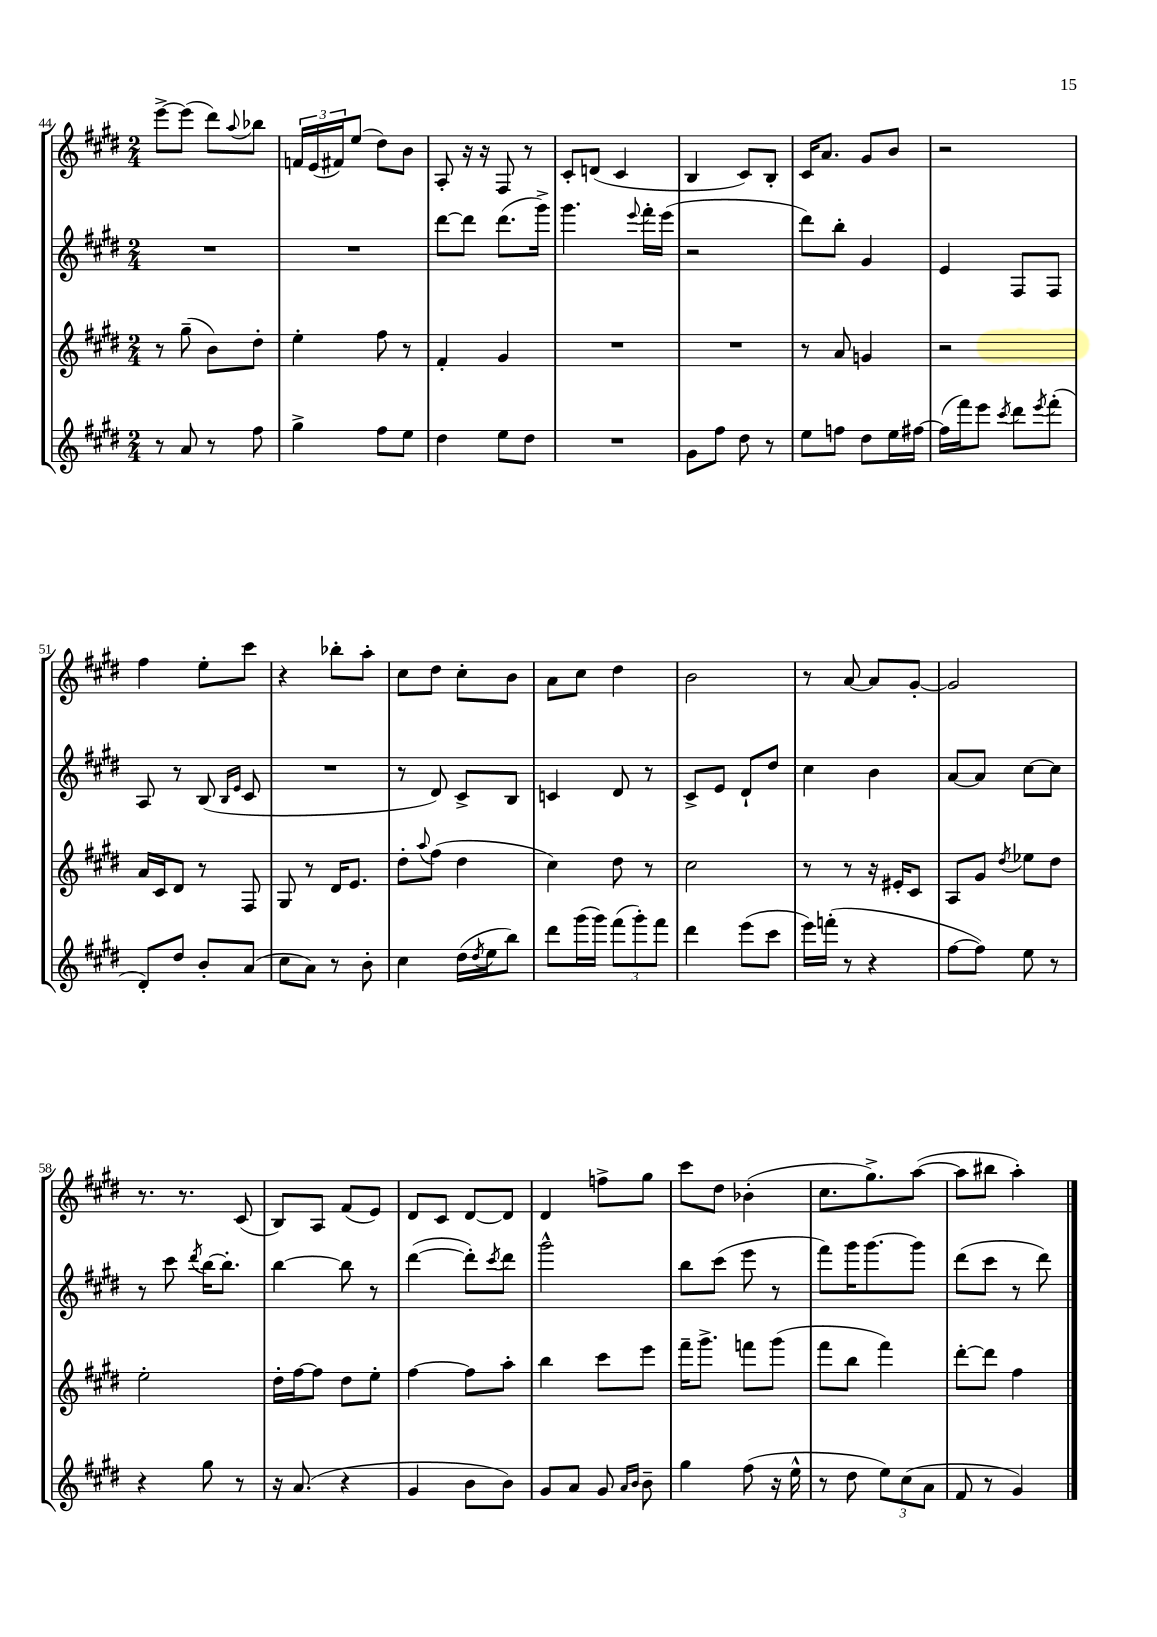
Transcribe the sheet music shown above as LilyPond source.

<<
\new StaffGroup <<
\new Staff = "s0" {
    \clef treble \key e \major \numericTimeSignature \time 2/4
    e'''8~-> e'''8( dis'''8) \appoggiatura { a''8 } bes''8 |
    \tuplet 3/2 { f'16 e'16( fis'16) } e''8( dis''8) b'8 |
    a8-. r16 r16 fis8 r8 |
    cis'8-. d'8( cis'4 |
    b4 cis'8) b8-. |
    cis'16 a'8. gis'8 b'8 |
    r2 |
    fis''4 e''8-. cis'''8 |
    r4 bes''8-. a''8-. |
    cis''8 dis''8 cis''8-. b'8 |
    a'8 cis''8 dis''4 |
    b'2 |
    r8 a'8~ a'8 gis'8~-. |
    gis'2 |
    r8. r8. cis'8( |
    b8) a8 fis'8( e'8) |
    dis'8 cis'8 dis'8~ dis'8 |
    dis'4 f''8-> gis''8 |
    cis'''8 dis''8 bes'4-.( |
    cis''8. gis''8.->) a''8~( |
    a''8 bis''8 a''4-.) \bar "|." |
}
\new Staff = "s1" {
    \clef treble \key e \major \numericTimeSignature \time 2/4
    R2 |
    R2 |
    dis'''8~ dis'''8 dis'''8.( gis'''16->) |
    gis'''4. \appoggiatura { e'''8 } fis'''16-. e'''16( |
    r2 |
    dis'''8) b''8-. gis'4 |
    e'4 fis8 fis8 |
    a8 r8 b8( \grace { b16 e'16 } cis'8 |
    R2 |
    r8 dis'8) cis'8-> b8 |
    c'4 dis'8 r8 |
    cis'8-> e'8 dis'8-! dis''8 |
    cis''4 b'4 |
    a'8~ a'8 cis''8~ cis''8 |
    r8 cis'''8 \acciaccatura { dis'''8 } b''16~ b''8.-. |
    b''4~ b''8 r8 |
    dis'''4~( dis'''8-.) \acciaccatura { cis'''8 } dis'''8 |
    gis'''2-^ |
    b''8 cis'''8( e'''8 r8 |
    fis'''8) gis'''16 gis'''8.~ gis'''8 |
    dis'''8( cis'''8 r8 dis'''8) \bar "|." |
}
\new Staff = "s2" {
    \clef treble \key e \major \numericTimeSignature \time 2/4
    r8 gis''8--( b'8) dis''8-. |
    e''4-. fis''8 r8 |
    fis'4-. gis'4 |
    R2 |
    R2 |
    r8 a'8 g'4 |
    r2 |
    a'16 cis'16 dis'8 r8 fis8 |
    gis8 r8 dis'16 e'8. |
    dis''8-. \appoggiatura { a''8 } fis''8( dis''4 |
    cis''4) dis''8 r8 |
    cis''2 |
    r8 r8 r16 eis'16-. cis'8 |
    a8 gis'8 \acciaccatura { dis''8 } ees''8 dis''8 |
    e''2-. |
    dis''16-. fis''16~ fis''8 dis''8 e''8-. |
    fis''4~ fis''8 a''8-. |
    b''4 cis'''8 e'''8 |
    fis'''16-- gis'''8.-> f'''8 gis'''8( |
    fis'''8 b''8 fis'''4) |
    dis'''8~-. dis'''8 fis''4 \bar "|." |
}
\new Staff = "s3" {
    \clef treble \key e \major \numericTimeSignature \time 2/4
    r8 a'8 r8 fis''8 |
    gis''4-> fis''8 e''8 |
    dis''4 e''8 dis''8 |
    R2 |
    gis'8 fis''8 dis''8 r8 |
    e''8 f''8 dis''8 e''16 fis''16~ |
    fis''16( fis'''16) e'''8 \acciaccatura { cis'''8 } dis'''8 \acciaccatura { e'''8 } fis'''8-.( |
    dis'8-.) dis''8 b'8-. a'8( |
    cis''8 a'8) r8 b'8-. |
    cis''4 dis''16( \acciaccatura { dis''8 } e''16 b''8) |
    dis'''8 gis'''16( gis'''16) \tuplet 3/2 { fis'''8( gis'''8-.) fis'''8 } |
    dis'''4 e'''8( cis'''8 |
    e'''16) f'''16-.( r8 r4 |
    fis''8~ fis''8) e''8 r8 |
    r4 gis''8 r8 |
    r16 a'8.( r4 |
    gis'4 b'8 b'8) |
    gis'8 a'8 gis'8 \grace { a'16 b'16 } b'8-- |
    gis''4 fis''8( r16 e''16-^ |
    r8 dis''8 \tuplet 3/2 { e''8) cis''8( a'8 } |
    fis'8 r8 gis'4) \bar "|." |
}
>>
>>
\layout { \context { \Score currentBarNumber = #44 } }
